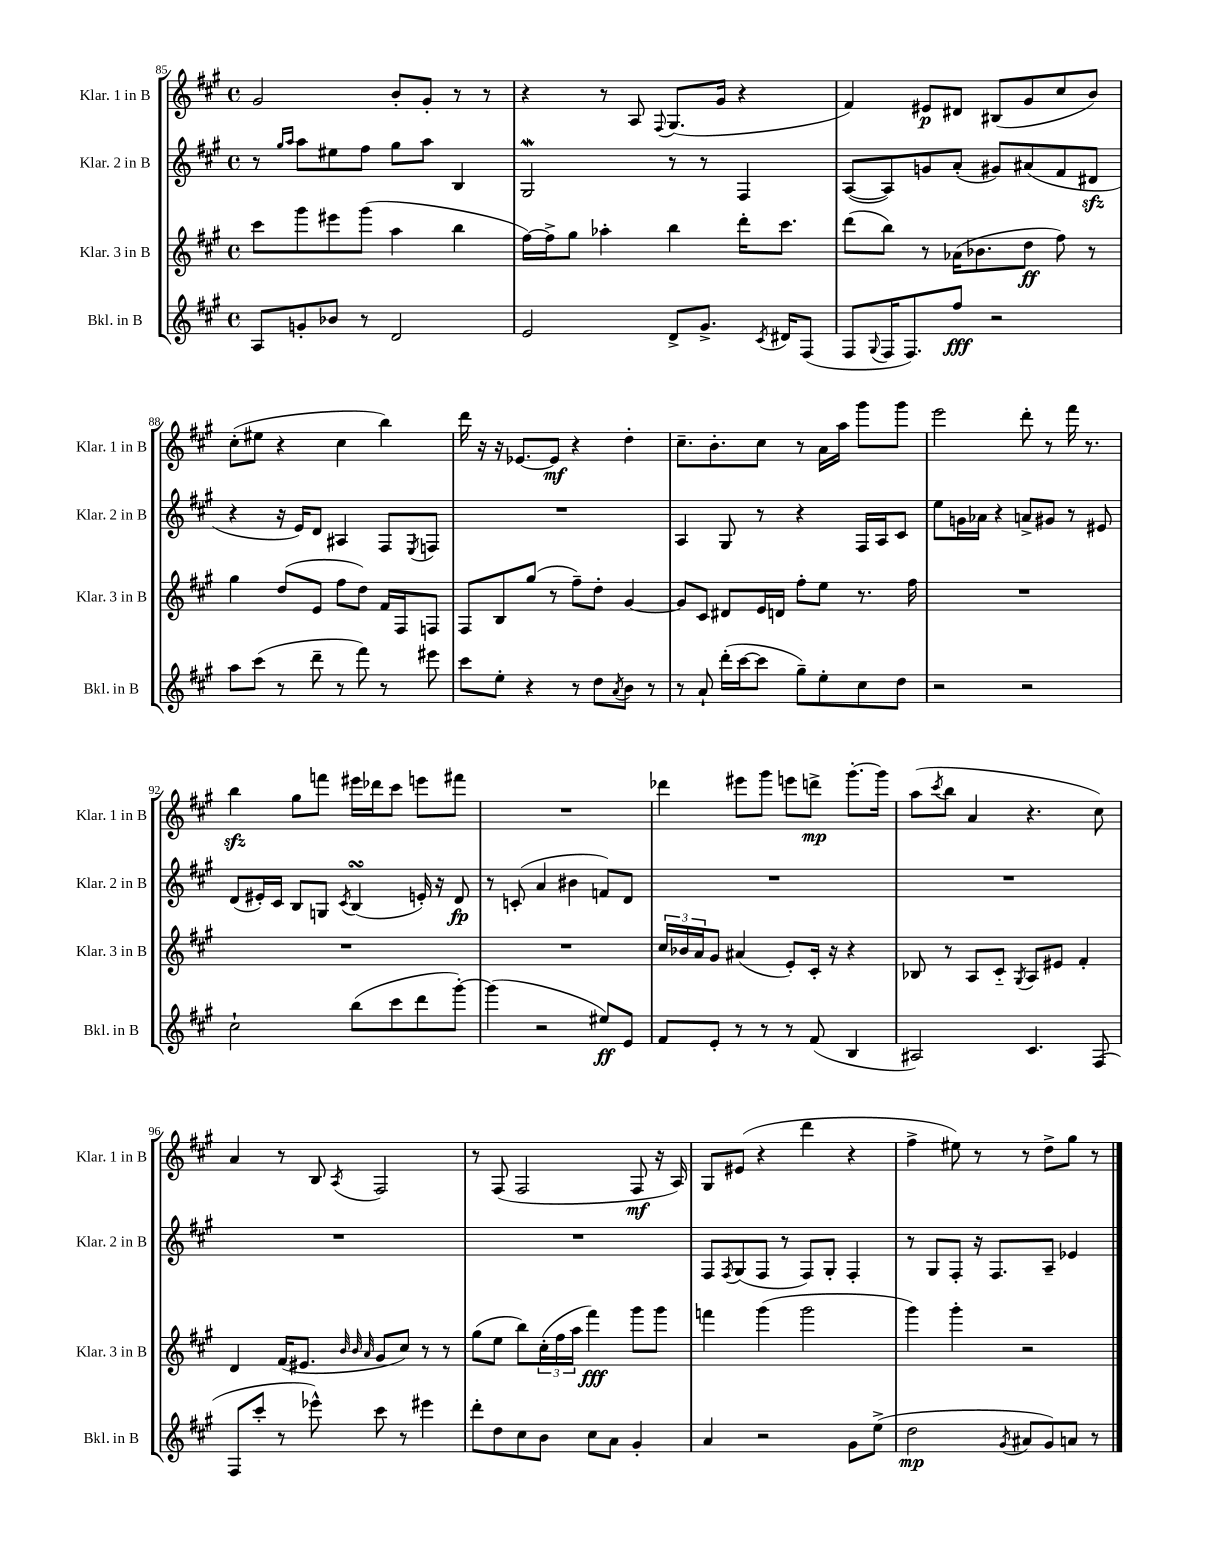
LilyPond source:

<<
\new StaffGroup <<
\new Staff = "s0" \with { instrumentName = "Klar. 1 in B" shortInstrumentName = "Klar. 1 in B" } {
    \clef treble \key a \major \defaultTimeSignature \time 4/4
    gis'2 b'8-. gis'8-. r8 r8 |
    r4 r8 a8 \appoggiatura { fis8 } gis8.( gis'16 r4 |
    fis'4) eis'8\p dis'8 bis8( gis'8 cis''8 b'8) |
    cis''8-.( eis''8 r4 cis''4 b''4) |
    d'''16 r16 r16 ees'8.~ ees'8\mf r4 d''4-. |
    cis''8.-- b'8.-. cis''8 r8 a'16 a''16 gis'''8 gis'''8 |
    e'''2 d'''8-. r8 fis'''16 r8. |
    b''4\sfz gis''8 f'''8 eis'''16 des'''16 cis'''8 e'''8 fis'''8 |
    R1 |
    des'''4 eis'''8 gis'''8 e'''8 d'''8->\mp gis'''8.~-. gis'''16 |
    a''8( \acciaccatura { cis'''8 } b''8 a'4 r4. cis''8) |
    a'4 r8 b8 \acciaccatura { a8 } fis2 |
    r8 fis8( fis2 fis8\mf r16 a16) |
    gis8 eis'8( r4 d'''4 r4 |
    fis''4-> eis''8) r8 r8 d''8-> gis''8 r8 \bar "|." |
}
\new Staff = "s1" \with { instrumentName = "Klar. 2 in B" shortInstrumentName = "Klar. 2 in B" } {
    \clef treble \key a \major \defaultTimeSignature \time 4/4
    r8 \grace { gis''16 a''16 } a''8 eis''8 fis''8 gis''8 a''8 b4 |
    gis2\mordent r8 r8 fis4 |
    a8~( a8) g'8 a'8-.( gis'8) ais'8( fis'8 dis'8\sfz |
    r4 r16 e'16) d'8 ais4 fis8 \acciaccatura { e8 } f8 |
    R1 |
    a4 gis8 r8 r4 fis16 a16 cis'8 |
    e''8 g'16 aes'16 r4 a'8-> gis'8 r8 eis'8 |
    d'8( eis'16-.) cis'16 b8 g8 \acciaccatura { cis'8 } b4\turn( e'16-.) r16 d'8\fp |
    r8 c'8-.( a'4 bis'4 f'8) d'8 |
    R1 |
    R1 |
    R1 |
    R1 |
    fis8 \acciaccatura { fis8 } gis8( fis8 r8 fis8) gis8-. fis4-. |
    r8 gis8 fis8-. r16 fis8. a8-- ees'4 \bar "|." |
}
\new Staff = "s2" \with { instrumentName = "Klar. 3 in B" shortInstrumentName = "Klar. 3 in B" } {
    \clef treble \key a \major \defaultTimeSignature \time 4/4
    cis'''8 gis'''8 eis'''8 gis'''8( a''4 b''4 |
    fis''16~) fis''16-> gis''8 aes''4-. b''4 d'''16-. cis'''8. |
    d'''8( b''8) r8 aes'16( bes'8. d''8\ff fis''8) r8 |
    gis''4 d''8( e'8 fis''8 d''8) fis'16 fis16 f8 |
    fis8 b8 gis''8( r8 fis''8--) d''8-. gis'4~ |
    gis'8 cis'8 dis'8 e'16 d'16 fis''8-. e''8 r8. fis''16 |
    R1 |
    R1 |
    R1 |
    \tuplet 3/2 { cis''16 bes'16 a'16 } gis'8 ais'4( e'8-.) cis'16-. r16 r4 |
    bes8 r8 a8 cis'8-_ \acciaccatura { gis8 } a8 eis'8 fis'4-. |
    d'4 fis'16( eis'8. \grace { b'32 b'32 a'32 } gis'8 cis''8) r8 r8 |
    gis''8( e''8 b''8) \tuplet 3/2 { cis''16-.( fis''16 a''16 } fis'''4\fff) gis'''8 gis'''8 |
    f'''4 gis'''4( gis'''2 |
    gis'''4) gis'''4-. r2 \bar "|." |
}
\new Staff = "s3" \with { instrumentName = "Bkl. in B" shortInstrumentName = "Bkl. in B" } {
    \clef treble \key a \major \defaultTimeSignature \time 4/4
    a8 g'8-. bes'8 r8 d'2 |
    e'2 d'8-> gis'8.-> \acciaccatura { cis'8 } dis'16 fis8( |
    fis8 \appoggiatura { gis8 } fis16 fis8.) fis''8\fff r2 |
    a''8 cis'''8( r8 d'''8-- r8 fis'''8) r8 eis'''8 |
    cis'''8 e''8-. r4 r8 d''8 \acciaccatura { a'8 } b'8 r8 |
    r8 a'8-! d'''16-.( cis'''16~ cis'''8 gis''8--) e''8-. cis''8 d''8 |
    r2 r2 |
    cis''2-! b''8( cis'''8 d'''8 gis'''8~-.) |
    gis'''4( r2 eis''8\ff) e'8 |
    fis'8 e'8-. r8 r8 r8 fis'8( b4 |
    ais2) cis'4. fis8( |
    fis8 cis'''8-. r8 ees'''8-^) cis'''8 r8 eis'''4 |
    d'''8-. d''8 cis''8 b'8 cis''8 a'8 gis'4-. |
    a'4 r2 gis'8 e''8->( |
    d''2\mp \acciaccatura { gis'8 } ais'8 gis'8) a'8 r8 \bar "|." |
}
>>
>>
\layout { \context { \Score currentBarNumber = #85 } }
